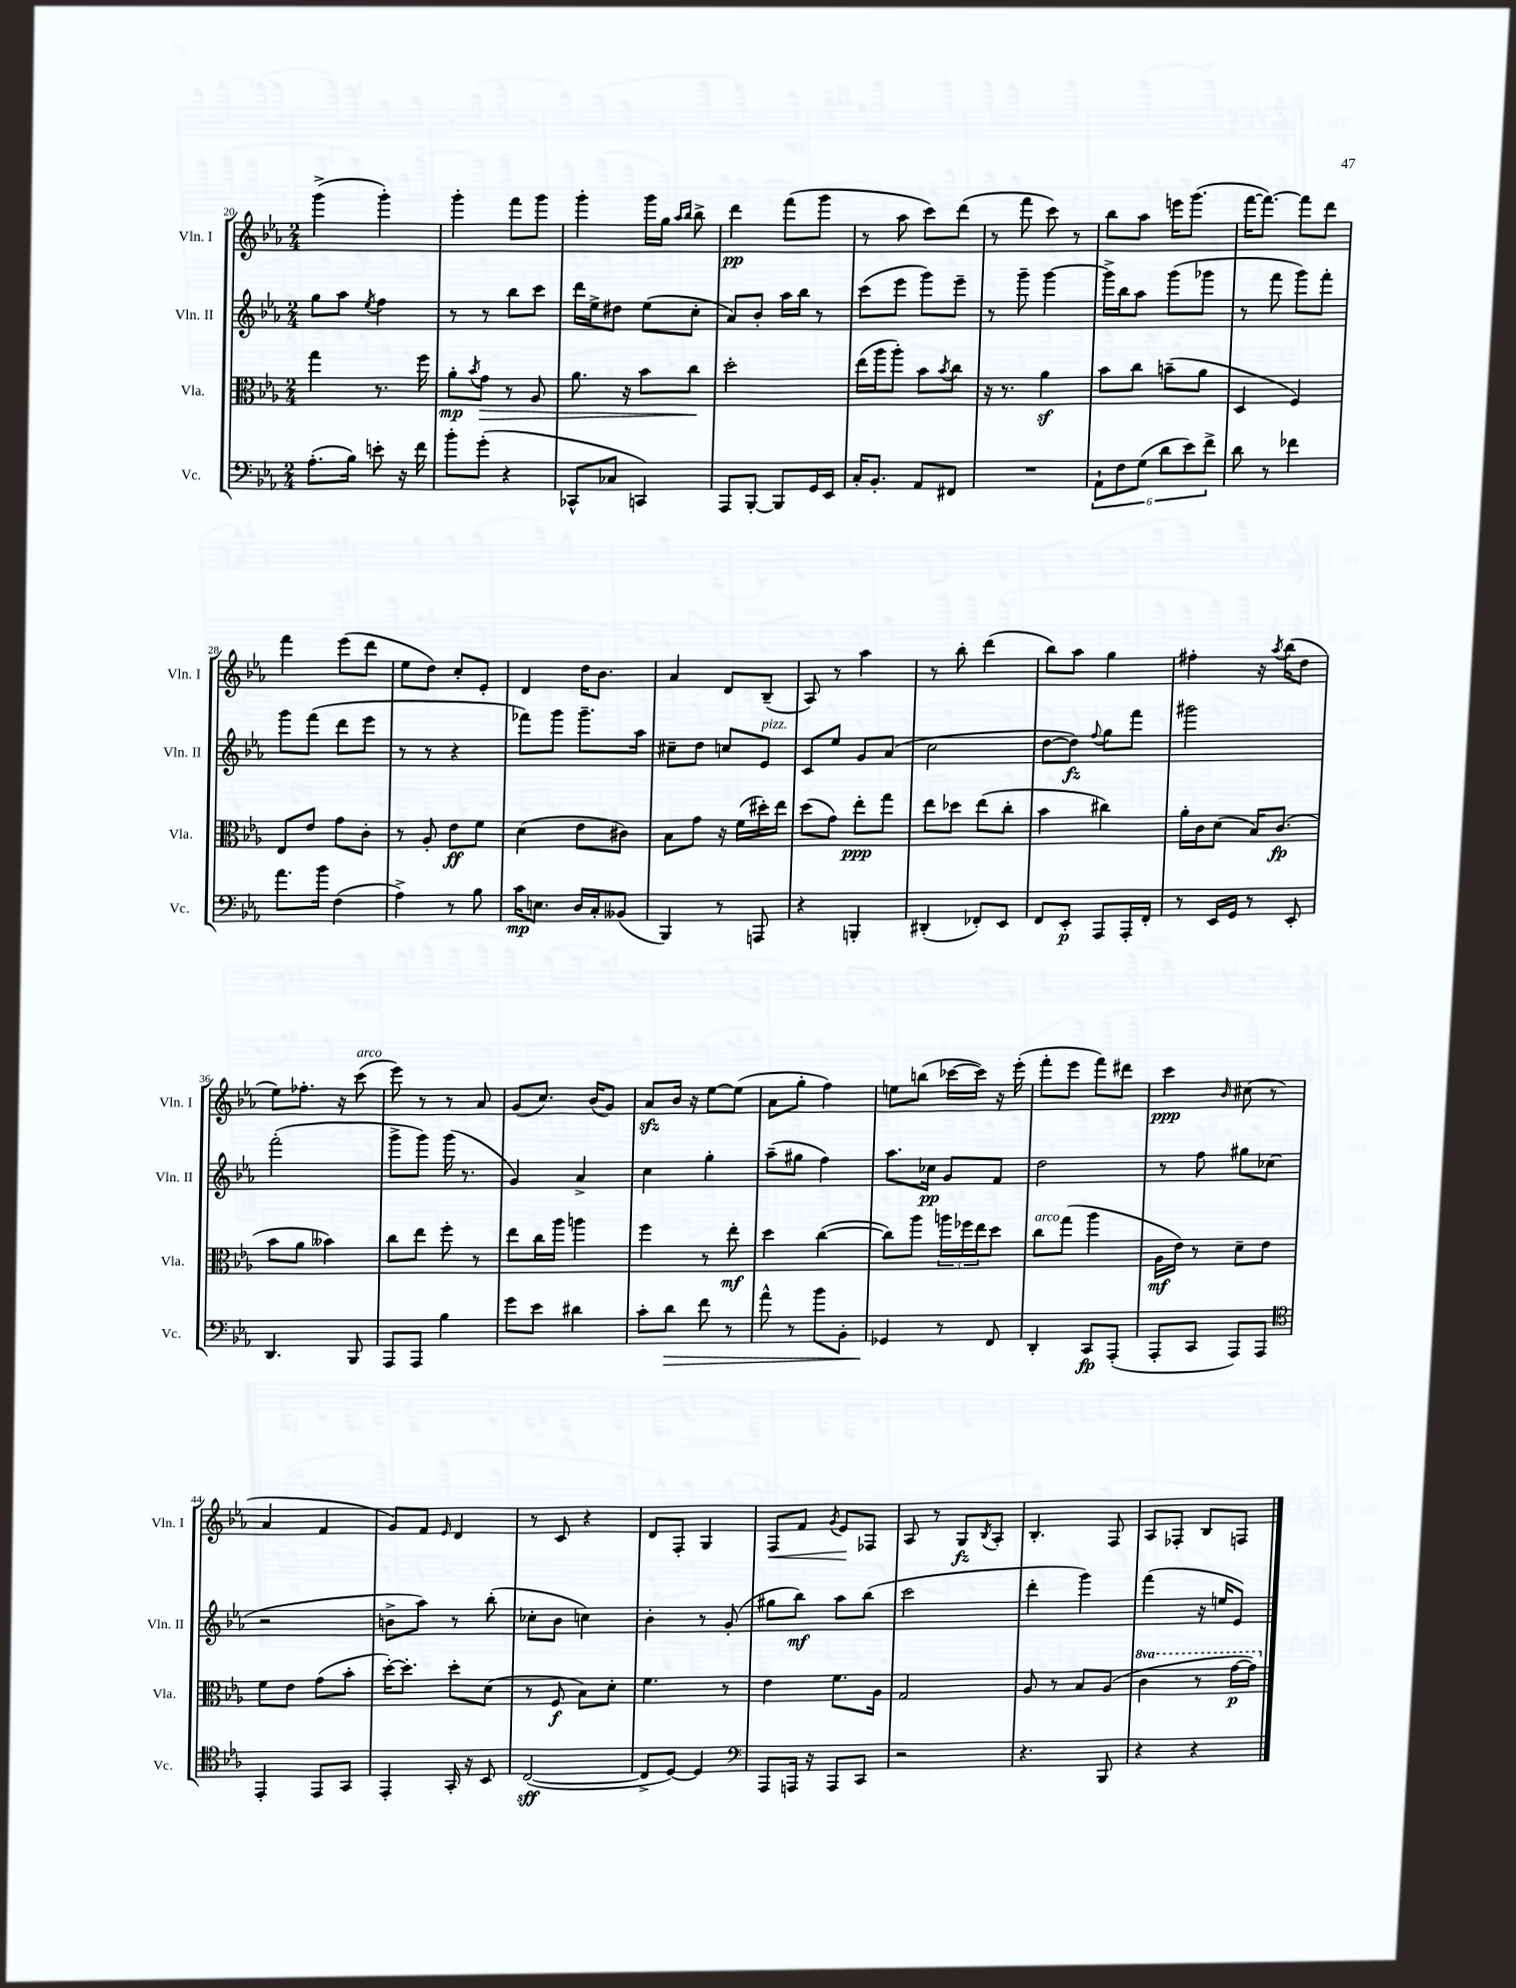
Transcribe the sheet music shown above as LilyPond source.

<<
\new StaffGroup <<
\new Staff = "s0" \with { instrumentName = "Vln. I" shortInstrumentName = "Vln. I" } {
    \clef treble \key ees \major \numericTimeSignature \time 2/4
    g'''4->( g'''4-.) |
    g'''4-. f'''8 g'''8 |
    g'''4-. g'''16 g''16 \grace { aes''16 bes''16 } bes''8-> |
    d'''4\pp f'''8( g'''8 |
    r8 aes''8 c'''8) d'''8( |
    r8 f'''8 c'''8) r8 |
    bes''8 aes''8 e'''16 g'''8.( |
    f'''16~ f'''8.~) f'''8 d'''8 |
    f'''4 ees'''8( d'''8 |
    ees''8 d''8) c''8-. ees'8-. |
    d'4 d''16 bes'8. |
    aes'4 d'8 bes8--( |
    aes8) r8 aes''4 |
    r8 bes''8-. d'''4( |
    bes''8) aes''8 g''4 |
    fis''4-. r16 \acciaccatura { aes''8 } bes''16( d''8 |
    ees''8) fes''8.-. r16 c'''8^\markup { \italic "arco" }( |
    ees'''8) r8 r8 aes'8 |
    g'8( c''8.) bes'16( g'8) |
    aes'8\sfz bes'16 r16 ees''8~ ees''8( |
    aes'8 g''8-. f''4) |
    e''8 b''8( ces'''16~ ces'''16) r16 ees'''16-.( |
    f'''8-. ees'''8 f'''8) dis'''8 |
    c'''4\ppp \grace { bes'16 } cis''8( r8 |
    aes'4 f'4 |
    g'8) f'8 \grace { ees'16 } d'4 |
    r8 c'8 r4 |
    d'8 f8-. g4 |
    f8\< f'8 \acciaccatura { g'8 } ees'8\! fes8 |
    aes8 r8 g8\fz \acciaccatura { bes8 } aes8-. |
    bes4.-. f8 |
    aes8 fes8-. bes8 f8 \bar "|." |
}
\new Staff = "s1" \with { instrumentName = "Vln. II" shortInstrumentName = "Vln. II" } {
    \clef treble \key ees \major \numericTimeSignature \time 2/4
    g''8 aes''8 \acciaccatura { ees''8 } f''4 |
    r8 r8 bes''8 c'''8 |
    d'''16 ees''16-> dis''8 ees''8( c''8-. |
    aes'8) bes'8-. aes''16 bes''16 r8 |
    c'''8( ees'''8 g'''8) ees'''8-- |
    r8 g'''8-- g'''4~ |
    g'''16-> bes''16 aes''8 g'''8( ges'''8 |
    r8 f'''8 g'''8) f'''8-. |
    g'''8 f'''8( d'''8 ees'''8 |
    r8 r8 r4 |
    fes'''8) g'''8 g'''8.-- aes''16 |
    cis''8-- d''8 c''8 ees'8^\markup { \italic "pizz." } |
    c'8 ees''8 g'8 aes'8( |
    c''2 |
    d''8~ d''8\fz) \appoggiatura { f''8 } g''8 f'''8 |
    gis'''2 |
    f'''2-.( |
    g'''8-> g'''8) g'''16( r8. |
    g'4) aes'4-> |
    c''4 g''4-. |
    aes''8--( gis''8 f''4) |
    aes''8. ces''16\pp g'8 f'8 |
    d''2 |
    r8 f''8 gis''8 ces''8( |
    r2 |
    b'8-> aes''8) r8 bes''8-.( |
    ces''8-. bes'8 c''4) |
    bes'4-. r8 g'8-.( |
    gis''8 bes''8\mf) aes''8 bes''8( |
    c'''2 |
    d'''4-. g'''4) |
    f'''4( r16 e''16 ees'8) \bar "|." |
}
\new Staff = "s2" \with { instrumentName = "Vla." shortInstrumentName = "Vla." } {
    \clef alto \key ees \major \numericTimeSignature \time 2/4 \set Staff.ottavationMarkups = #ottavation-simple-ordinals
    g''4 r8. f''16 |
    aes'8-.\mp \acciaccatura { bes'8 } g'8\> r8 aes8 |
    aes'8. r16 bes'8 c''8\! |
    d''2-. |
    ees''16( aes''16 aes''8-.) bes'8 \acciaccatura { bes'8 } c''8 |
    r16 r8. aes'4\sf |
    bes'8 c''8 b'8--( aes'8 |
    d4 f4) |
    ees8 ees'8 g'8 c'8-. |
    r8 aes8-. ees'8\ff f'8 |
    d'4( ees'8 cis'8) |
    bes8 g'8 r16 f'16( dis''16-.) ees''16 |
    d''8( g'8) ees''8-.\ppp g''8 |
    ees''8 des''8 ees''8( c''8-. |
    bes'4 cis''4) |
    aes'16-. c'16 d'8( bes16) c'8.\fp( |
    bes'8 aes'8 beses'4) |
    c''8 ees''8 f''8-. r8 |
    ees''8 c''16 aes''16 a''4 |
    f''4 r8 ees''8-.\mf |
    d''4 c''4~( |
    c''8) aes''8 \tuplet 3/2 { a''16 fes''16 ees''16 } d''8 |
    c''8^\markup { \italic "arco" } g''8( aes''4 |
    aes16\mf ees'16) r8 d'8-- ees'8 |
    f'8 ees'8 g'8( bes'8-. |
    d''16~-.) d''8.-. d''8-. d'8( |
    r8 f8\f bes8) d'8-. |
    f'4. r8 |
    ees'4 f'8. aes16 |
    g2 |
    aes8 r8 bes8 aes8( |
    \ottava #1 c''4 r8 g''16~\p g''16) \ottava #0 \bar "|." |
}
\new Staff = "s3" \with { instrumentName = "Vc." shortInstrumentName = "Vc." } {
    \clef bass \key ees \major \numericTimeSignature \time 2/4
    aes8.-.( bes16) e'8-. r16 f'16 |
    bes'8-. g'8-.( r4 |
    ces,8-^ ces8 c,4) |
    aes,,8 bes,,8~-. bes,,8 g,16 ees,16 |
    c16-. bes,8.-. aes,8 fis,8 |
    R2 |
    \tuplet 6/4 { aes,8-! f8 g8( d'8 ees'8) f'8-> } |
    d'8 r8 fes'4 |
    aes'8. bes'16 f4( |
    aes4->) r8 bes8 |
    c'16\mp e8. d16 c16-. beses,8( |
    bes,,4) r8 a,,8 |
    r4 b,,4-. |
    dis,4-.( fes,8-.) ees,8 |
    f,8 ees,8-.\p aes,,8 aes,,16-. f,16-. |
    r8 ees,16 g,16 r8 ees,8-. |
    d,4. bes,,8 |
    aes,,8 aes,,8 bes4 |
    g'8 ees'8 dis'4 |
    c'8-. d'8\> f'8 r8 |
    aes'8-^ r8 bes'8 bes,8-. |
    ges,4\! r8 f,8 |
    d,4-. c,8\fp aes,,8-.( |
    aes,,8-. c,8 aes,,8) aes,,8 |
    \clef tenor ees,4-. ees,8 g,8 |
    ees,4-. g,16-. r16 bes,8 |
    c2~\sff( |
    c8-> d8~) d4 |
    \clef bass aes,,8 a,,16 r16 a,,8 c,8 |
    r2 |
    r4. bes,,8 |
    r4 r4 \bar "|." |
}
>>
>>
\layout { \context { \Score currentBarNumber = #20 } }
